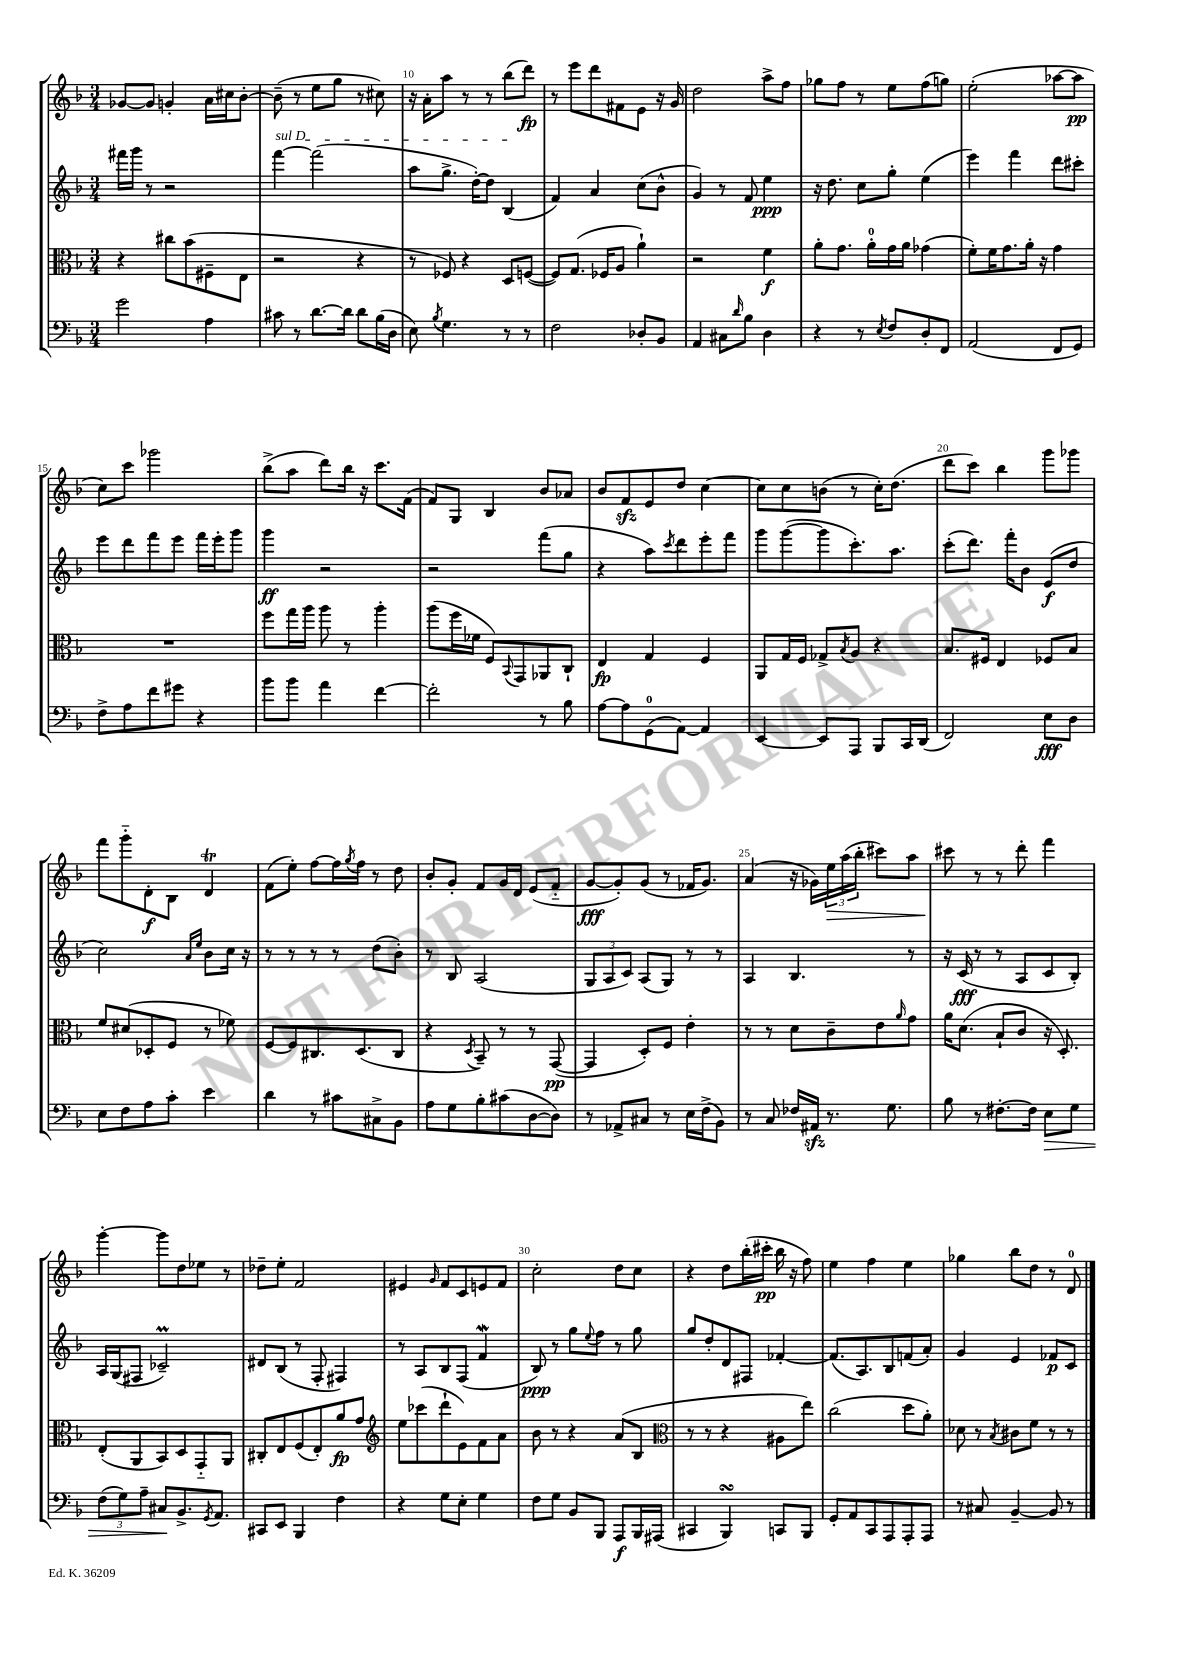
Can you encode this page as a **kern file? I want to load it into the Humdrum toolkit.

**kern	**kern	**kern	**kern
*staff4	*staff3	*staff2	*staff1
*clefF4	*clefC3	*clefG2	*clefG2
*k[b-]	*k[b-]	*k[b-]	*k[b-]
*M3/4	*M3/4	*M3/4	*M3/4
2g	4r	16fff#	[8g-
.	.	16ggg	.
.	.	8r	8g-]
.	8cc#	2r	4g'
.	(8b-	.	.
4A	8F#~	.	16a
.	.	.	16cc#
.	8E	.	[8b-'
=	=	=	=
8c#	2r	[4fff	(8b-~]
8r	.	.	8r
[8.d	.	(2fff]	8ee
.	.	.	8gg
16d]	.	.	.
8d	4r	.	8r
(16B-	.	.	8cc#)
16D	.	.	.
=	=	=	=
8E)	8r	8aa	16r
.	.	.	16a'
8qB-	.	.	.
4.G	8F-)	8.gg^	8aa
.	4r	.	8r
.	.	[16dd')	.
.	.	8dd]	8r
8r	8D	(4B-	(8bb-
8r	([8F	.	8ddd)
=	=	=	=
2F	8F])	4f)	8r
.	(8.G	.	8eee
.	.	4a	8ddd
.	16F-	.	.
.	8A	.	8f#
8D-'	4a`)	(8cc	8e
8BB-	.	8b-^^	16r
.	.	.	16g
=	=	=	=
4AA	2r	4g)	2dd
8C#	.	8r	.
16qqd	.	.	.
8B-	.	8f	.
4D	4f	4ee	8aa^
.	.	.	8ff
=	=	=	=
4r	8a'	16r	8gg-
.	.	8.dd	.
.	8.g	.	8ff
8r	.	8cc	8r
.	16a'	.	.
8qE	.	.	.
8F	16g	8gg'	8ee
.	16a	.	.
8D'	(4g-	(4ee	(8ff
8FF	.	.	8gg)
=	=	=	=
(2AA	8f')	4eee)	(2ee'
.	16f	.	.
.	8.g	.	.
.	.	4fff	.
.	16a'	.	.
.	16r	.	.
8FF	4g	8ddd	[8aa-
8GG)	.	8ccc#'	8aa-]
=	=	=	=
8F^	2.r	8eee	8cc)
8A	.	8ddd	8ccc
8f	.	8fff	2ggg-
8g#	.	8eee	.
4r	.	16fff	.
.	.	16eee'	.
.	.	8ggg	.
=	=	=	=
8b-	8ff	4ggg	(8bb-^
8b-	16gg	.	8aa
.	16aa	.	.
4a	8aa	2r	8ddd)
.	8r	.	16bb-
.	.	.	16r
[4f	4aa'	.	8.ccc
.	.	.	(16f
=	=	=	=
2f']	(8aa	2r	8f)
.	16ff	.	8G
.	16f-	.	.
.	8F)	.	4B-
.	8qqBB-	.	.
.	8GG	.	.
8r	8AA-	(8fff	8b-
8B-	8C`	8gg	8a-
=	=	=	=
[8A	4E	4r	8b-
8A]	.	.	8f
(8GG	4G	8aa)	8e
.	.	8qccc	.
[8AA)	.	8ddd	8dd
4AA]	4F	8eee'	[4cc
.	.	8fff	.
=	=	=	=
[4EE	8AA	8ggg	8cc]
.	16G	([8ggg	8cc
.	16F	.	.
8EE]	8G-^	8ggg]	(8b
.	8qB-	.	.
8AAA	8A	8.ccc')	8r
8BBB-	4r	.	16cc')
.	.	8.aa	(8.dd
16CC	.	.	.
(16DD	.	.	.
=	=	=	=
2FF)	8.B-	(8ccc'	8ddd
.	.	8.ddd)	8ccc)
.	16F#	.	.
.	4E	.	4bb-
.	.	16fff'	.
.	.	8b-	.
8E	8F-	(8e	8ggg
8D	8B-	8dd	8ggg-
=	=	=	=
8E	8f	2cc)	8fff
8F	(8d#	.	8ggg'~
8A	8D-'	.	8d'
8c'	8F	.	8B-
.	.	16qqa	.
.	.	16qqee	.
4e	8r	8b-	4d
.	8f-)	16cc	.
.	.	16r	.
=	=	=	=
4d	[8F	8r	(8f
.	8F]	8r	8ee')
8r	8.C#	8r	[8ff
8c#	.	8r	16ff]
.	.	.	8qgg
.	(8.D	.	16ff
8C#^	.	(8dd	8r
8BB-	8C#	8b-')	8dd
=	=	=	=
8A	4r	8r	8b-'
8G	.	8B-	8g'
.	8qD	.	.
8B-'	8BB-~)	(2A	8f
(8c#	8r	.	16g
.	.	.	16d
[8D	8r	.	(8e
8D])	([8GG	.	8f'~
=	=	=	=
8r	4GG]	12G	[8g
.	.	12A	.
8AA-^	.	.	8g'])
.	.	12c)	.
8C#	8D')	(8A	(8g
8r	8F	8G)	8r
16E	4e'	8r	16f-
(16F^	.	.	8.g)
8BB-)	.	8r	.
=	=	=	=
8r	8r	4A	(4a
8C	8r	.	.
16F-	8d	4.B-	16r
16AA#	.	.	16g-)
8.r	8c~	.	24ee
.	.	.	(24aa
.	.	.	24bb-'
.	8e	.	8ccc#)
8.G	.	.	.
.	16qqa	.	.
.	8g	8r	8aa
=	=	=	=
8B-	16a	16r	8ccc#
.	(8.d	(16c	.
8r	.	8r	8r
[8.F#'	8B-`	8r	8r
.	8c	8A	8ddd'
16F#]	.	.	.
8E	16r	8c	4fff
.	8.D')	.	.
8G	.	8B-')	.
=	=	=	=
(12F	(8E'	16A	[4ggg'
.	.	(16G	.
12G)	.	.	.
.	8AA	8F#	.
12A~	.	.	.
8C#	8BB-)	2c-~)	8ggg]
8.BB-^	8D	.	8dd
.	8GG'~	.	8ee-
8qGG	.	.	.
8.AA	.	.	.
.	8AA	.	8r
=	=	=	=
8CC#	8C#'	8d#	8dd-~
8EE	8E	(8B-	8ee'
4BBB-	(8F	8r	2f
.	8E')	8F'	.
4F	8a	4F#)	.
.	8g	.	.
=	=	=	=
*	*clefG2	*	*
4r	8ee	8r	4e#
.	(8ccc-	8A	.
.	.	.	16qqg
8G	8ddd`	8B-	8f
8E'	8e)	(8F	8c
4G	8f	4f	8e
.	8a	.	8f
=	=	=	=
8F	8b-	8B-)	2cc'
8G	8r	8r	.
8BB-	4r	8gg	.
.	.	8qqee	.
8BBB-	.	8ff	.
8AAA	(8a	8r	8dd
16BBB-	8B-	8gg	8cc
(16AAA#	.	.	.
=	=	=	=
*	*clefC3	*	*
4CC#	8r	8gg	4r
.	8r	8dd'	.
4BBB-)	4r	8d	8dd
.	.	8F#	(16bb-'
.	.	.	16ccc#'
8CC	8A#	[4f-'	16bb-
.	.	.	16r
8BBB-	8ee)	.	8ff)
=	=	=	=
8GG'	(2cc	(8.f-]	4ee
8AA	.	.	.
.	.	8.A)	.
8CC	.	.	4ff
8AAA	.	8B-	.
8AAA'	8dd	(8f	4ee
8AAA	8a')	8a')	.
=	=	=	=
8r	8d-	4g	4gg-
8C#	8r	.	.
.	8qB-	.	.
[4BB-~	8c#	4e	8bb-
.	8f	.	8dd
8BB-]	8r	8f-	8r
8r	8r	8c	8d
==	==	==	==
*-	*-	*-	*-
